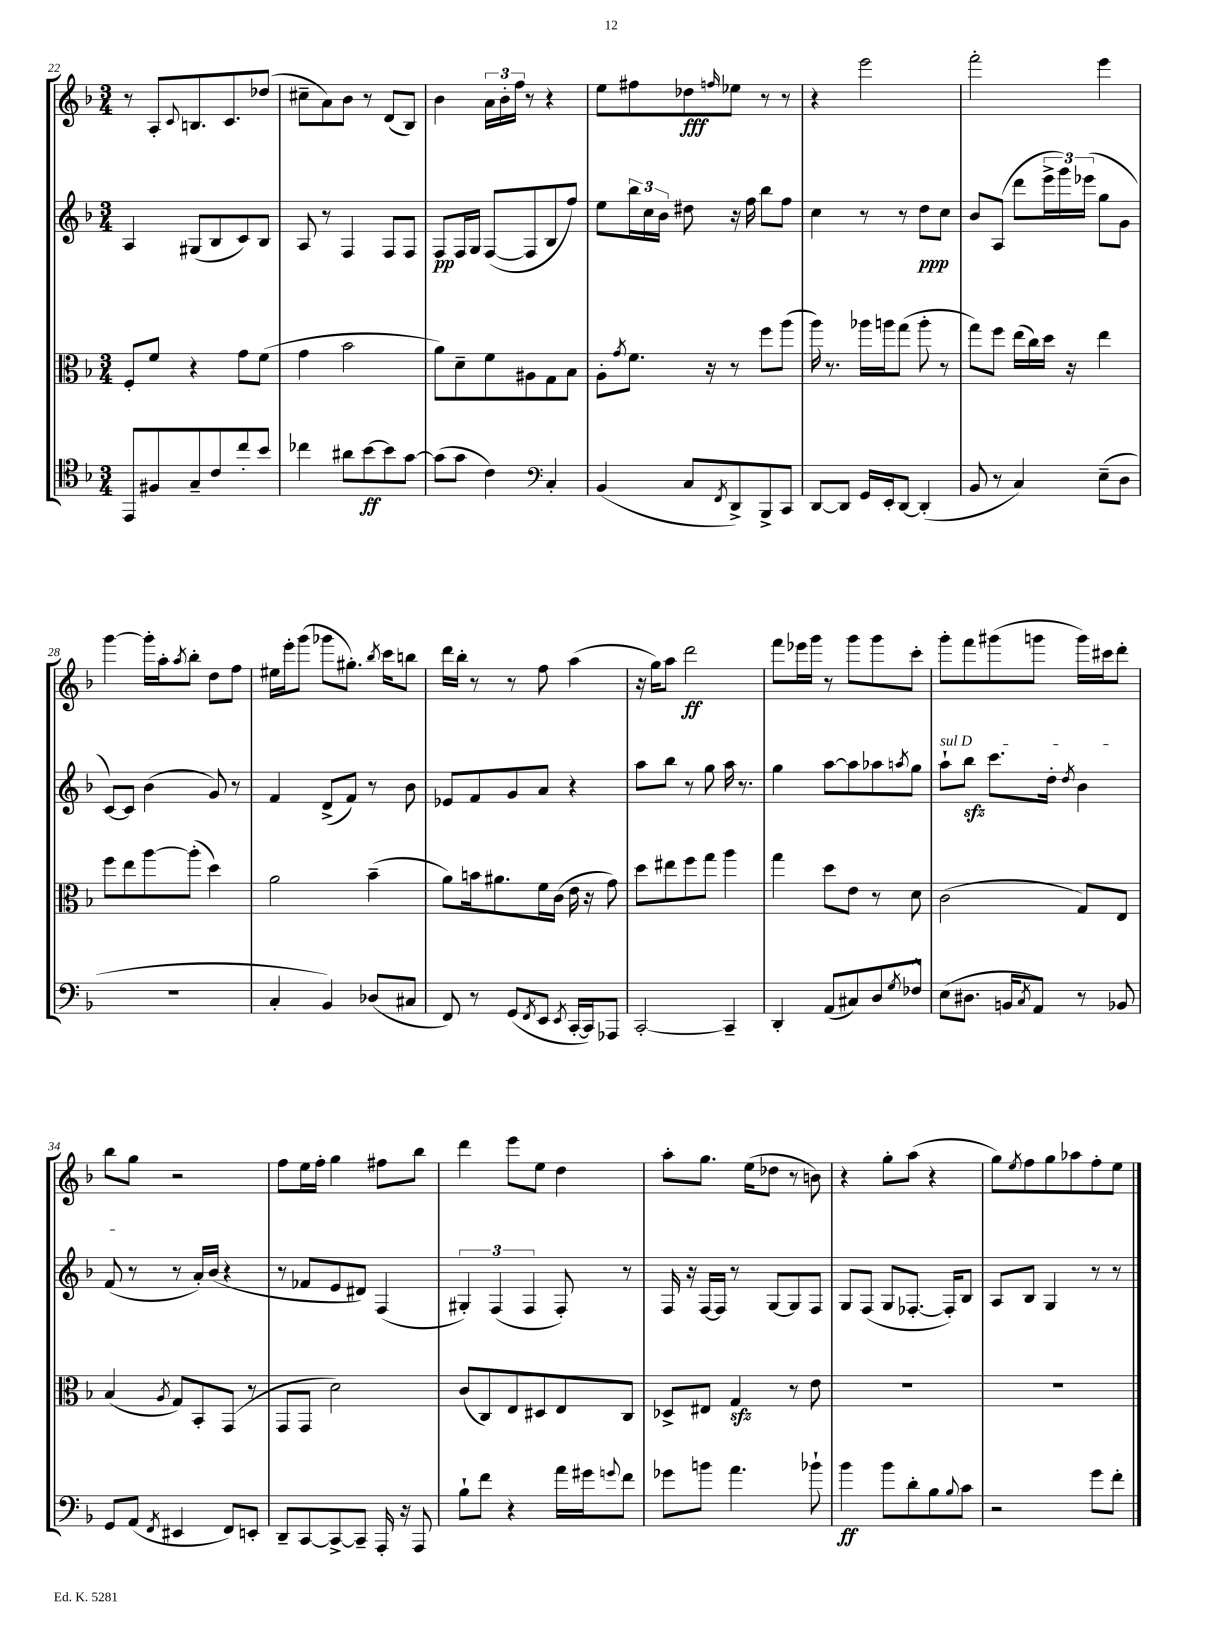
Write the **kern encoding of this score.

**kern	**dynam	**kern	**kern	**dynam	**kern	**dynam
*part4	*part4	*part3	*part2	*part2	*part1	*part1
*staff4	*staff4	*staff3	*staff2	*staff2	*staff1	*staff1
*clefC4	*	*clefC3	*clefG2	*	*clefG2	*
*k[b-]	*	*k[b-]	*k[b-]	*	*k[b-]	*
*M3/4	*	*M3/4	*M3/4	*	*M3/4	*
=22	=22	=22	=22	=22	=22	=22
8EE/L	.	8F'/L	4A/	.	8r	.
8F#X/	.	8f/J	.	.	8A'/L	.
.	.	.	.	.	8qqc/	.
8G~/	.	4r	(8G#X/L	.	8.Bn/	.
8c/	.	.	8B-/	.	.	.
.	.	.	.	.	8.c/	.
8cc'/	.	8g\L	8c/)	.	.	.
8b-/J	.	(8f\J	8B-/J	.	(8dd-X/J	.
=23	=23	=23	=23	=23	=23	=23
4cc-X\	.	4g\	8A/	.	8cc#X~\L	.
.	.	.	8r	.	8a\)	.
8a#X\L	.	2b-\	4F/	.	8b-\J	.
[8b-\	ff	.	.	.	8r	.
8b-\]	.	.	8F/L	.	(8d/L	.
[8g\J	.	.	8F/J	.	8B-/J)	.
=24	=24	=24	=24	=24	=24	=24
(8g\L]	.	8a\L)	8F/L	pp	4b-\	.
8g\J	.	8d~\	16F/L	.	.	.
.	.	.	16G/JJ	.	.	.
4c\)	.	8f\	([8F/L	.	24a\LL	.
.	.	.	.	.	24b-'\	.
.	.	.	.	.	24ff\JJ	.
.	.	8A#X\	8F/]	.	8r	.
*clefF4	*	*	*	*	*	*
4C'/	.	8G\	8B-/	.	4r	.
.	.	8B-\J	8ff/J)	.	.	.
=25	=25	=25	=25	=25	=25	=25
(4BB-/	.	8A'\L	8ee\L	.	8ee\L	.
.	.	8qg/	.	.	.	.
.	.	8.f\J	24bb-\L	.	8ff#X\	.
.	.	.	24cc\	.	.	.
.	.	.	24b-\JJ	.	.	.
8C/L	.	.	8dd#X\	.	8dd-X\	fff
.	.	16r	.	.	.	.
8qFF/	.	.	.	.	16qqffn/	.
8DD^/)	.	8r	16r	.	8ee-X\J	.
.	.	.	16ff\	.	.	.
8BBB-^/	.	8ff\L	8bb-\L	.	8r	.
8CC/J	.	(8aa\J	8ff\J	.	8r	.
=26	=26	=26	=26	=26	=26	=26
[8DD/L	.	16aa\)	4cc\	.	4r	.
.	.	8.r	.	.	.	.
8DD/J]	.	.	.	.	.	.
16GG/LL	.	16aa-X\LL	8r	.	2eee\	.
16EE'/J	.	16aan\J	.	.	.	.
[8DD/J	.	(8gg\J	8r	.	.	.
(4DD'/]	.	8aa'\	8dd\L	ppp	.	.
.	.	8r	8cc\J	.	.	.
=27	=27	=27	=27	=27	=27	=27
8BB-/	.	8gg\L)	8b-/L	.	2fff'\	.
8r	.	8ff\J	(8A/J	.	.	.
4C/)	.	(16ee\LL	8ddd\L	.	.	.
.	.	16cc\)	.	.	.	.
.	.	16dd\JJ	24eee^\L	.	.	.
.	.	.	24ggg\)	.	.	.
.	.	16r	.	.	.	.
.	.	.	(24eee-X\JJ	.	.	.
(8E~\L	.	4ee\	8gg\L	.	4eee\	.
8D\J	.	.	8g\J	.	.	.
!!LO:LB:g=z
=28	=28	=28	=28	=28	=28	=28
2.r	.	8ff\L	[8c/L)	.	[4ggg\	.
.	.	8ee\	8c/J]	.	.	.
.	.	[8aa\	(4b-\	.	16ggg'\LL]	.
.	.	.	.	.	16aa'\J	.
.	.	.	.	.	8qaa/	.
.	.	(8aa'\J]	.	.	8bb-'\J	.
.	.	4dd\)	8g/)	.	8dd\L	.
.	.	.	8r	.	8ff\J	.
=29	=29	=29	=29	=29	=29	=29
4C'/	.	2a\	4f/	.	16ee#X\LL	.
.	.	.	.	.	16eee'\J	.
.	.	.	.	.	(8ggg\J	.
4BB-/)	.	.	(8d^/L	.	8ggg-X\L	.
.	.	.	8f/J)	.	8.gg#X'\J)	.
(8D-X/L	.	(4b-~\	8r	.	.	.
.	.	.	.	.	8qbb-/	.
.	.	.	.	.	16ccc\KL	.
8C#X/J	.	.	8b-\	.	8bbn\J	.
=30	=30	=30	=30	=30	=30	=30
8FF/)	.	8a\L)	8e-X/L	.	16ddd\LL	.
.	.	.	.	.	16bb-'\JJ	.
8r	.	16bn\k	8f/	.	8r	.
.	.	8.a#X\	.	.	.	.
(8GG/L	.	.	8g/	.	8r	.
8qFF/	.	.	.	.	.	.
8EE/J	.	16f\L	8a/J	.	8ff\	.
.	.	(16c\JJ	.	.	.	.
8qEE/	.	.	.	.	.	.
[16CC'/LL	.	16e\	4r	.	(4aa\	.
16CC/J])	.	16r	.	.	.	.
8AAA-X/J	.	8g\)	.	.	.	.
=31	=31	=31	=31	=31	=31	=31
[2CC'/	.	8dd\L	8aa\L	.	16r	.
.	.	.	.	.	16gg\KL)	.
.	.	8ee#X\	8bb-\J	.	8aa\J	.
.	.	8ff\	8r	.	2ddd\	ff
.	.	8gg\J	8gg\	.	.	.
4CC~/]	.	4aa\	16aa\	.	.	.
.	.	.	8.r	.	.	.
=32	=32	=32	=32	=32	=32	=32
4DD'/	.	4gg\	4gg\	.	8fff\L	.
.	.	.	.	.	16eee-X\L	.
.	.	.	.	.	16ggg\JJ	.
(8AA/L	.	8dd\L	[8aa\L	.	8r	.
8C#X/)	.	8e\J	8aa\]	.	8ggg\L	.
8D/	.	8r	8aa-X\	.	8ggg\	.
8qG/	.	.	8qaan/	.	.	.
8F-X^^/J	.	8d\	8gg\J	.	8ccc'\J	.
=33	=33	=33	=33	=33	=33	=33
!	!	!	!LO:TX:a:i:t=sul D	!	!	!
(8E\L	.	(2c\	8aa`\L	.	8ggg'\L	.
8.D#X\J	.	.	8bb-zz\J	.	8fff\	.
.	.	.	8.ccc\L	.	(8ggg#X\	.
16BBn/KL	.	.	.	.	.	.
8qC/	.	.	.	.	.	.
8AA/J)	.	.	.	.	8gggn\J	.
.	.	.	16dd'\Jk	.	.	.
.	.	.	8qdd/	.	.	.
8r	.	8G/L)	4b-\	.	16ggg\LL)	.
.	.	.	.	.	16ccc#X\J	.
8BB-X/	.	8E/J	.	.	8ddd'\J	.
!!LO:LB:g=z
=34	=34	=34	=34	=34	=34	=34
8GG/L	.	(4B-/	(8f/	.	8bb-\L	.
(8AA/J	.	.	8r	.	8gg\J	.
8qFF/	.	8qA/	.	.	.	.
4EE#X/	.	8G/L)	8r	.	2r	.
.	.	8BB-'/	16a'/LL)	.	.	.
.	.	.	(16b-/JJ	.	.	.
8FF/L)	.	(8GG/J	4r	.	.	.
8EEn'/J	.	8r	.	.	.	.
=35	=35	=35	=35	=35	=35	=35
8DD~/L	.	8GG/L	8r	.	8ff\L	.
[8CC/	.	8GG/J	8f-X/L	.	16ee\L	.
.	.	.	.	.	16ff'\JJ	.
8CC^/_	.	2d\)	8e/	.	4gg\	.
8CC~/J]	.	.	8d#X/J)	.	.	.
16AAA'/	.	.	(4F/	.	8ff#X\L	.
16r	.	.	.	.	.	.
8AAA/	.	.	.	.	8bb-\J	.
=36	=36	=36	=36	=36	=36	=36
8B-`\L	.	(8c/L	6G#X'/)	.	4ddd\	.
8f\J	.	8C/)	.	.	.	.
.	.	.	(6F/	.	.	.
4r	.	8E/	.	.	8eee\L	.
.	.	.	6F/	.	.	.
.	.	8D#X/	.	.	8ee\J	.
16a\LL	.	8E/	8F'/)	.	4dd\	.
16g#X\J	.	.	.	.	.	.
8qqgn/	.	.	.	.	.	.
8f\J	.	8C/J	8r	.	.	.
=37	=37	=37	=37	=37	=37	=37
8g-X\L	.	8D-X^/L	16F/	.	8aa'\L	.
.	.	.	16r	.	.	.
8bn\J	.	8E#X/J	[16F/LL	.	8.gg\J	.
.	.	.	16F/JJ]	.	.	.
4.a\	.	4Gzz/	8r	.	.	.
.	.	.	.	.	(16ee\KL	.
.	.	.	[8G/L	.	8dd-X\J	.
.	.	8r	8G/]	.	8r	.
8b-X`\	.	8e\	8F/J	.	8bn\)	.
=38	=38	=38	=38	=38	=38	=38
4b-\	ff	2.r	8G/L	.	4r	.
.	.	.	(8F/J	.	.	.
8b-\L	.	.	8G/L	.	8gg'\L	.
8d'\	.	.	[8.F-X'/J	.	(8aa\J	.
8B-\	.	.	.	.	4r	.
.	.	.	16F-'/KL])	.	.	.
8qqB-/	.	.	.	.	.	.
8c\J	.	.	8B-/J	.	.	.
=39	=39	=39	=39	=39	=39	=39
2r	.	2.r	8A/L	.	8gg\L)	.
.	.	.	.	.	8qee/	.
.	.	.	8B-/J	.	8ff\	.
.	.	.	4G/	.	8gg\	.
.	.	.	.	.	8aa-X\	.
8g\L	.	.	8r	.	8ff'\	.
8f'\J	.	.	8r	.	8ee\J	.
==	==	==	==	==	==	==
*-	*-	*-	*-	*-	*-	*-
